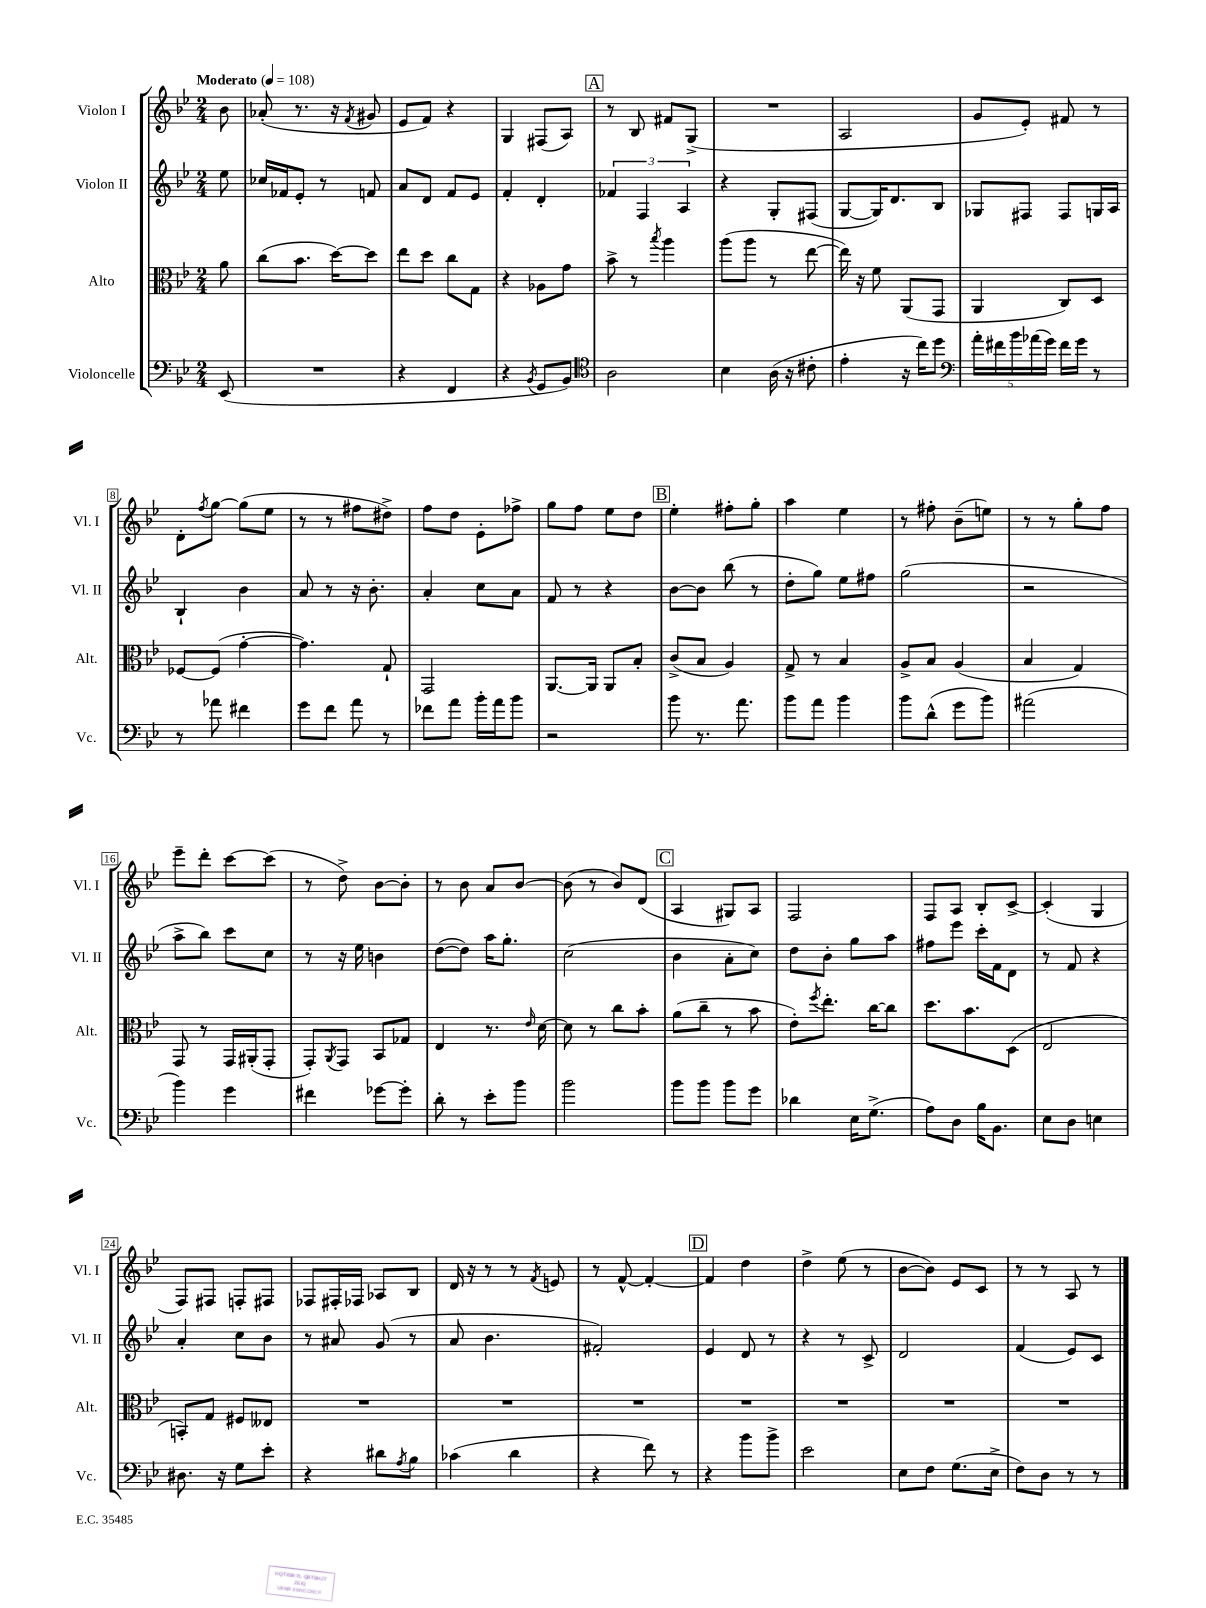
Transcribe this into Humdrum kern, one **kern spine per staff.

**kern	**kern	**kern	**kern
*staff4	*staff3	*staff2	*staff1
*clefF4	*clefC3	*clefG2	*clefG2
*k[b-e-]	*k[b-e-]	*k[b-e-]	*k[b-e-]
*M2/4	*M2/4	*M2/4	*M2/4
*MM108	*MM108	*MM108	*MM108
(8EE-	8a	8ee-	8b-
=	=	=	=
2r	(8cc	16cc-	(8a-'
.	.	16f-	.
.	8.b-	8e-'	8.r
.	.	8r	.
.	[16dd)	.	16r
.	.	.	8qf
.	8dd]	8f	8g#
=	=	=	=
4r	8ee-	8a	8e-
.	8dd	8d	8f)
4FF	8cc	8f	4r
.	8G	8e-	.
=	=	=	=
4r	4r	4f'	4G
8qBB-	.	.	.
8GG	8A-	4d'	(8F#
8BB-)	8g	.	8A)
=	=	=	=
*clefC4	*	*	*
2A	8b-^	6f-	8r
.	8r	.	8B-
.	.	6F	.
.	8qbb-	.	.
.	4aa	.	8f#
.	.	6A	.
.	.	.	(8G^
=	=	=	=
4B-	(8aa	4r	2r
.	8aa	.	.
(16A	8r	8G'	.
16r	.	.	.
8c#'	[8ee-	(8F#	.
=	=	=	=
4e-'	16ee-])	[8G	2A
.	16r	.	.
.	8f	16G])	.
.	.	8.d	.
16r	(8AA	.	.
16cc)	.	.	.
8dd	8GG	8B-	.
=	=	=	=
*clefF4	*	*	*
20a'	4AA	8G-	8g
20f#	.	.	.
20b-	.	.	.
.	.	8F#	8e-')
(20a-	.	.	.
20g)	.	.	.
16f#	8C)	8F#	8f#
16g	.	.	.
8r	8D	16G	8r
.	.	16A	.
=	=	=	=
8r	[8F-	4B-`	8d'
.	.	.	8qff
8a-	(8F-]	.	[8gg
4f#	[4g'	4b-	(8gg]
.	.	.	8ee-
=	=	=	=
8g	4.g])	8a	8r
8f	.	8r	8r
8a	.	16r	8ff#
.	.	8.b-'	.
8r	8G`	.	8dd#^)
=	=	=	=
8f-	2GG	4a'	8ff
8a	.	.	8dd
16b-'	.	8cc	8e-'
16a	.	.	.
8b-	.	8a	8ff-^
=	=	=	=
2r	[8.AA	8f	8gg
.	.	8r	8ff
.	16AA]	.	.
.	8AA	4r	8ee-
.	8B-'	.	8dd
=	=	=	=
8b-	(8c^	[8b-	4ee-'
8.r	8B-	8b-]	.
.	4A)	(8bb-	8ff#'
8.a	.	.	.
.	.	8r	8gg'
=	=	=	=
8b-	8G^	8dd'	4aa
8a	8r	8gg)	.
4b-	4B-	8ee-	4ee-
.	.	8ff#	.
=	=	=	=
8b-	8A^	(2gg	8r
(8d^^	8B-	.	8ff#'
8g	(4A	.	(8b-~
8b-)	.	.	8ee)
=	=	=	=
(2a#	4B-	2r	8r
.	.	.	8r
.	4G)	.	8gg'
.	.	.	8ff
=	=	=	=
4b-)	8GG	8aa^	8eee-~
.	8r	8bb-)	8ddd'
4g	16GG	8ccc	[8ccc
.	(16AA#'	.	.
.	8GG'	8cc	(8ccc]
=	=	=	=
4f#	8GG')	8r	8r
.	8qAA	.	.
.	8GG	16r	8dd^)
.	.	16ee-	.
[8g-	8BB-	4b	[8b-
8g-']	8G-	.	8b-']
=	=	=	=
8d'	4E-	([8dd	8r
8r	.	8dd])	8b-
8e-'	8.r	16aa	8a
.	.	8.gg'	.
8b-	.	.	[8b-
.	16qqe-	.	.
.	[16d	.	.
=	=	=	=
2b-	8d]	(2cc	(8b-]
.	8r	.	8r
.	8cc	.	8b-)
.	8b-'	.	(8d
=	=	=	=
8b-	(8a	4b-	4A
8b-	8cc~	.	.
8b-	8r	8a'	8G#)
8g	8b-	8cc)	8A
=	=	=	=
4d-	8e-')	8dd	2F
.	8qff	.	.
.	8.ee-'	8b-'	.
16E-	.	8gg	.
(8.G^	[16cc	.	.
.	8cc]	8aa	.
=	=	=	=
8A)	8.dd	8ff#	8F
8D	.	8eee-	8A
.	8.b-	.	.
16B-	.	16ccc'	8B-'
8.BB-	.	16f	.
.	(8D	8d	[8c^
=	=	=	=
8E-	2E-	8r	(4c']
8D	.	8f	.
4E	.	4r	4G
=	=	=	=
8.D#	8BB')	4a'	8F)
.	8G	.	8F#
16r	.	.	.
8G	8F#	8cc	8F'
8e-'	8E--	8b-	8F#
=	=	=	=
4r	2r	8r	8F-
.	.	8a#	16F#'
.	.	.	16F-
8d#	.	(8g	8A-
8qA	.	.	.
8B-	.	8r	8B-
=	=	=	=
(4c-	2r	8a	16d
.	.	.	16r
.	.	4.b-	8r
4d	.	.	8r
.	.	.	8qf
.	.	.	8e
=	=	=	=
4r	2r	2f#')	8r
.	.	.	[8f^^
8f)	.	.	4f'_
8r	.	.	.
=	=	=	=
4r	2r	4e-	4f]
8b-	.	8d	4dd
8b-^	.	8r	.
=	=	=	=
2e-	2r	4r	4dd^
.	.	8r	(8ee-
.	.	8c^	8r
=	=	=	=
8E-	2r	2d	[8b-
8F	.	.	8b-])
(8.G	.	.	8e-
.	.	.	8c
16E-^	.	.	.
=	=	=	=
8F)	2r	(4f	8r
8D	.	.	8r
8r	.	8e-)	8A
8r	.	8c	8r
==	==	==	==
*-	*-	*-	*-
